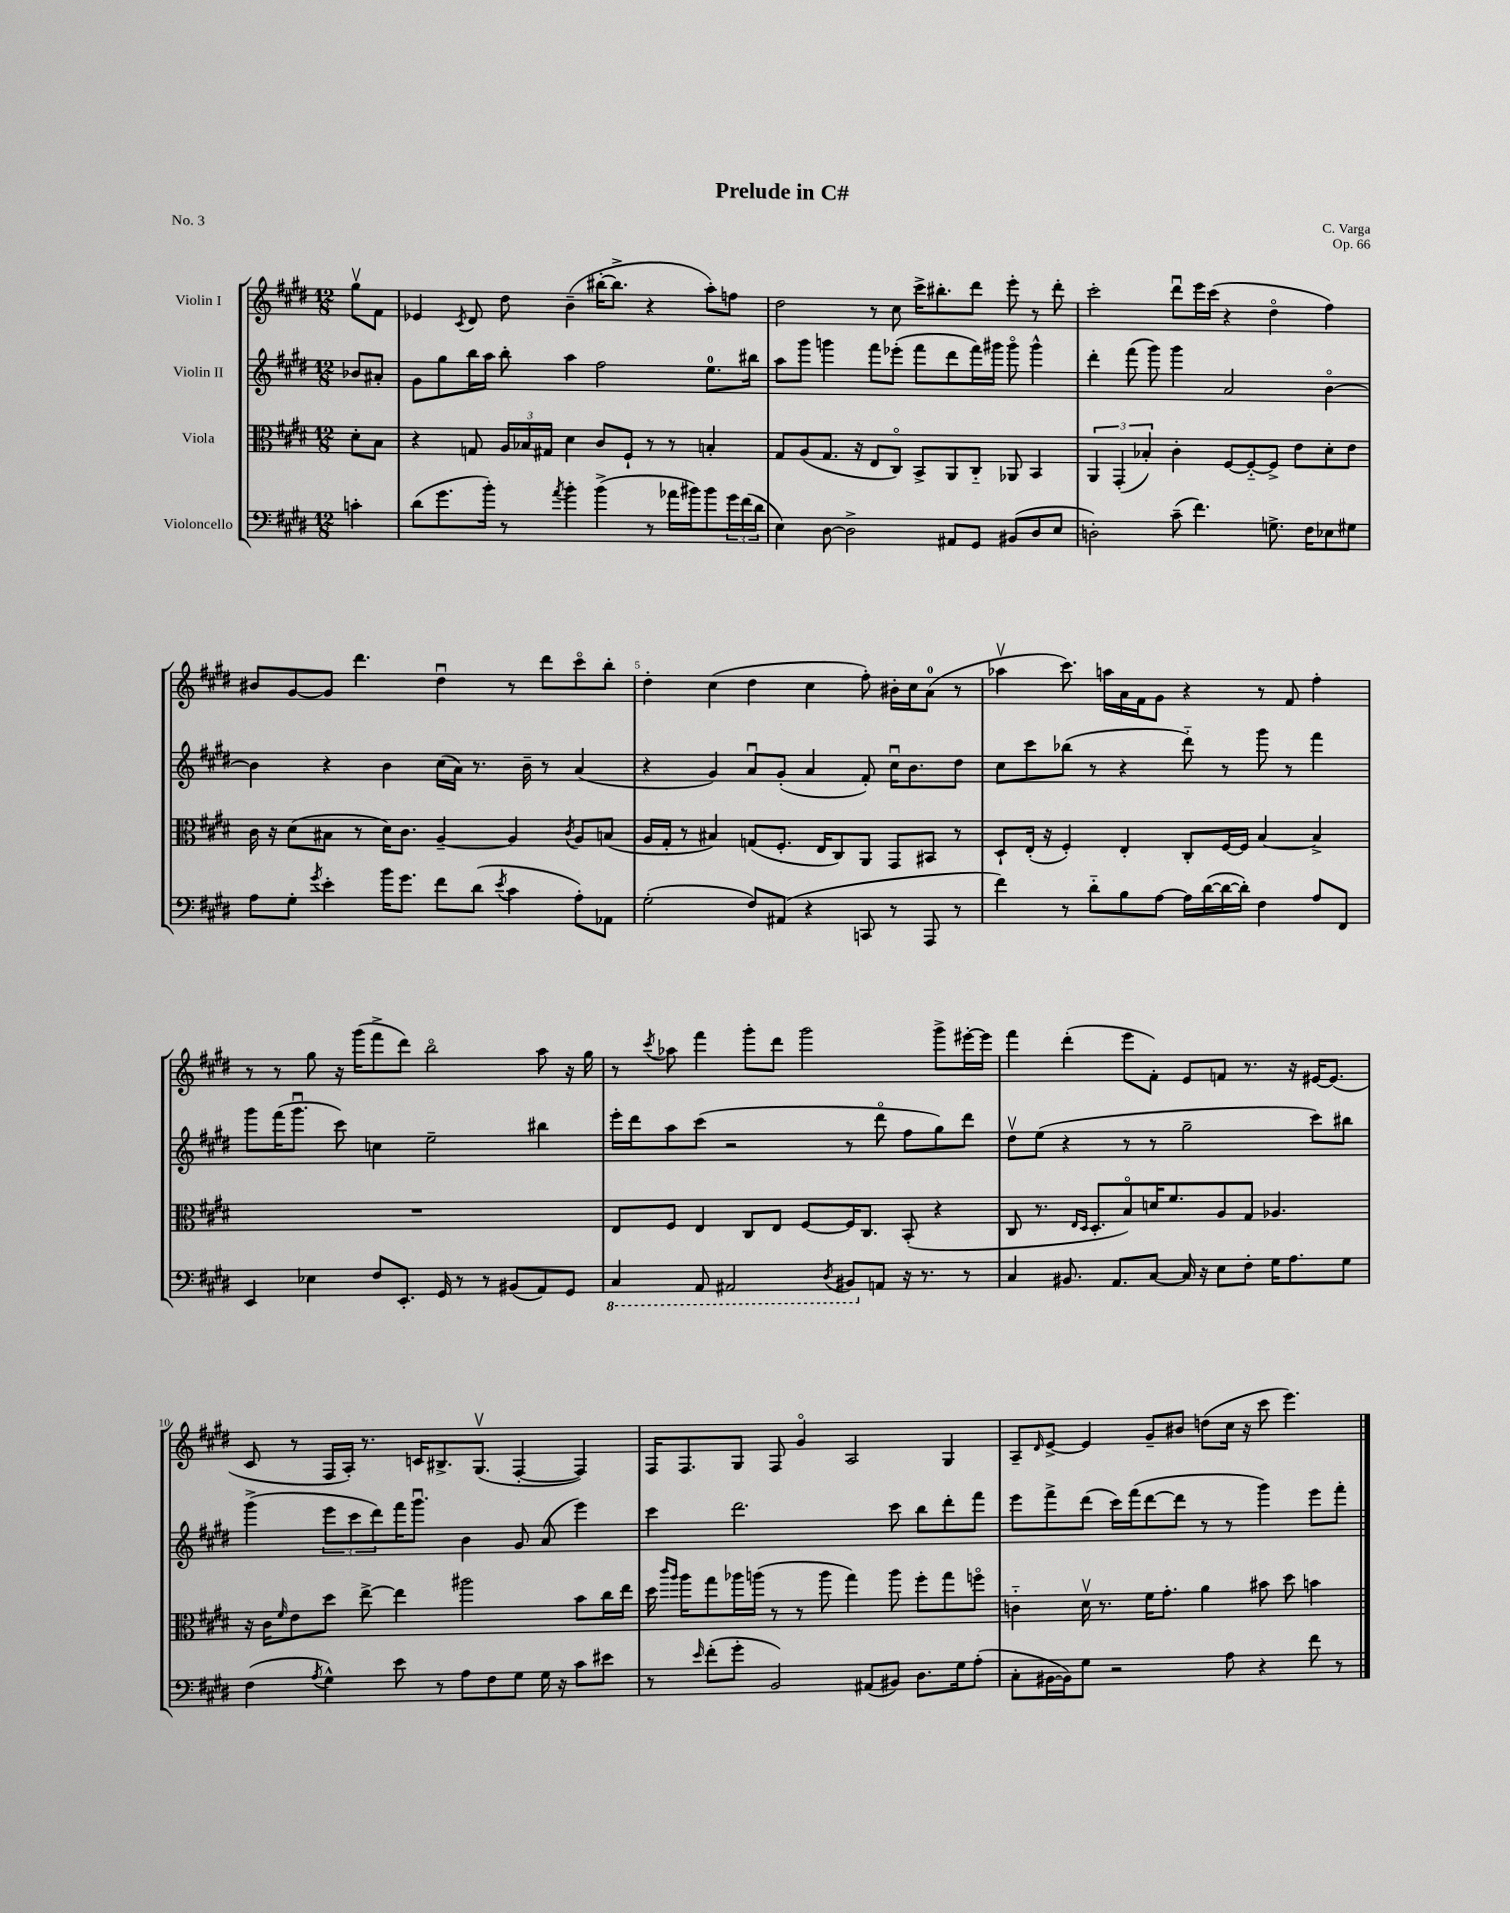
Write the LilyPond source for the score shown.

\header { title = "Prelude in C#" composer = "C. Varga" opus = "Op. 66" piece = "No. 3" }
<<
\new StaffGroup <<
\new Staff = "s0" \with { instrumentName = "Violin I" } {
    \clef treble \key e \major \numericTimeSignature \time 12/8 \partial 4
    gis''8\upbow fis'8 |
    ees'4 \acciaccatura { cis'8 } dis'8 dis''8 b'4--( bis''16~-. bis''8.-> r4 a''8-.) f''8 |
    dis''2 r8 cis''8 cis'''16-> bis''8.-. dis'''8 e'''8-. r8 dis'''8-. |
    cis'''2-. dis'''8\downbow e'''16 cis'''16( r4 dis''4\flageolet fis''4) |
    bis'8 gis'8~ gis'8 dis'''4. dis''4\downbow r8 dis'''8 cis'''8\flageolet b''8-. |
    dis''4-. cis''4( dis''4 cis''4 fis''8-.) bis'16-. cis''16 a'8-0( r8 |
    aes''4\upbow cis'''8.) a''16 a'16 fis'16 gis'8 r4 r8 fis'8 fis''4-. |
    r8 r8 gis''8 r16 gis'''16( fis'''8-> dis'''8) b''2\flageolet a''8 r16 gis''16 |
    r8 \acciaccatura { cis'''8 } aes''8 fis'''4 gis'''8-. dis'''8 gis'''2 gis'''8-> eis'''16~-. eis'''16 |
    fis'''4 dis'''4-.( e'''8 fis'8-.) e'8 f'8 r8. r16 eis'16~ eis'8.( |
    cis'8 r8 fis16 a16-.) r8. c'16 bis8.-> gis8.\upbow( fis4~-. fis4) |
    fis16 fis8. gis8 fis8 gis'4\flageolet a2 gis4 |
    a8-- \grace { dis'16 } e'8~-> e'4 gis'8-- bis'8 d''8( cis''16 r16 cis'''8 e'''4.) \bar "|." |
}
\new Staff = "s1" \with { instrumentName = "Violin II" } {
    \clef treble \key e \major \numericTimeSignature \time 12/8 \partial 4
    bes'8 ais'8-. |
    gis'8 gis''8 b''16 a''16 b''8-. a''4 fis''2 e''8.-0 bis''16 |
    a''8 gis'''8 g'''4 fis'''8 ees'''8-.( fis'''8 dis'''8 fis'''16) gis'''16 gis'''8\flageolet gis'''4-^ |
    dis'''4-. fis'''8( gis'''8) gis'''4 a'2 b'4~\flageolet |
    b'4 r4 b'4 cis''16( a'16) r8. b'16-- r8 a'4( |
    r4 gis'4) a'8\downbow gis'8-.( a'4 fis'8-.) cis''16\downbow b'8. dis''8 |
    cis''8 cis'''8 bes''8( r8 r4 dis'''8-_) r8 gis'''8 r8 fis'''4 |
    gis'''8 fis'''16( gis'''8.\downbow cis'''8) c''4 e''2-- bis''4 |
    e'''16-. dis'''16 a''8 cis'''8( r2 r8 dis'''8\flageolet fis''8 gis''8) dis'''8 |
    dis''8\upbow e''8( r4 r8 r8 gis''2-- cis'''8) bis''8 |
    gis'''4->( \tuplet 3/2 { e'''8 cis'''8 dis'''8) } fis'''16 gis'''8.\downbow b'4 gis'8 a'8( e'''4) |
    cis'''4 dis'''2. cis'''8 b''8 dis'''8-. fis'''8 |
    e'''8 fis'''8-> dis'''8( cis'''16) fis'''16( dis'''8~ dis'''8 r8 r8 gis'''4) e'''8 fis'''8-. \bar "|." |
}
\new Staff = "s2" \with { instrumentName = "Viola" } {
    \clef alto \key e \major \numericTimeSignature \time 12/8 \partial 4
    dis'8-. b8 |
    r4 g8 \tuplet 3/2 { a16 bes16 gis16 } dis'4 cis'8 fis8-! r8 r8 b4-. |
    gis8 a8( gis8. r16 e8 cis8\flageolet) b,8-> a,8 cis8-_ aes,8 b,4 |
    \tuplet 3/2 { a,4 gis,4-.( bes4-.) } cis'4-. fis8~ fis8~-_ fis8-> e'8 dis'8-. e'8 |
    cis'16 r16 dis'8( bis8 r8 dis'16) cis'8. a4~-- a4 \acciaccatura { cis'8 } a8 b8( |
    a16 gis16-. r8 bis4) g8( fis8.-. e16 cis8) a,8 gis,8 bis,8 r8 |
    dis8-! e16-.( r16 fis4-.) e4-. cis8-. fis16~ fis16 b4~ b4-> |
    R1. |
    e8 fis8 e4 cis8 e8 fis8~ fis16 cis8. b,8-.( r4 |
    cis8 r8. \grace { e16 dis16 } dis8.-. b8\flageolet) d'16 fis'8. a8 gis8 aes4. |
    r16 cis'16 \grace { fis'16 } e'8 dis''8 e''8~-> e''4 ais''2 b'8 cis''16 e''16 |
    dis''16 \grace { cis'''16 a''16 } a''16 gis''8 aes''16 a''16( r8 r8 a''8 gis''4) a''8 fis''8-. gis''8 f''8\flageolet |
    c'4-_ dis'16\upbow r8. fis'16 gis'8.-. a'4 bis'8 dis''8 b'4 \bar "|." |
}
\new Staff = "s3" \with { instrumentName = "Violoncello" } {
    \clef bass \key e \major \numericTimeSignature \time 12/8 \partial 4
    c'4-. |
    dis'8( gis'8. b'16-.) r8 \acciaccatura { a'8 } b'4-. b'4->( r8 aes'16 bis'16) bis'8 \tuplet 3/2 { gis'16 fis'16( dis'16 } |
    e4) dis8~ dis2-> ais,8 gis,8 bis,8( dis8 e8 |
    d2-.) cis'8--( fis'4.) g8.-> fis16 ees8 gis8 |
    a8 gis8-. \acciaccatura { gis'8 } e'4-. b'16 gis'8. fis'8 dis'8( \acciaccatura { e'8 } cis'4 a8-.) aes,8 |
    gis2-.( fis8) ais,8( r4 c,8 r8 a,,8 r8 |
    fis'4) r8 dis'8-_ b8 a8~ a16 dis'16~( dis'16~ dis'16-.) fis4 a8 fis,8 |
    e,4 ees4 fis8 e,8.-. gis,16 r8 r8 bis,8( a,8) gis,8 |
    \ottava #-1 cis,4 a,,8 ais,,2 \acciaccatura { dis,8 } bis,,8 \ottava #0 a,!8 r16 r8. r8 |
    cis4 bis,8. a,8. cis8~ cis16 r16 e8 fis8-. gis16 a8. gis8 |
    fis4( \acciaccatura { a8 } gis4-^) e'8 r8 a8 fis8 gis8 gis16 r16 cis'8 eis'8 |
    r8 \grace { e'16 } fis'8-.( gis'8-. b,2) ais,8( bis,8) dis8. gis16 a8-.( |
    cis8-. bis,16~ bis,16) gis8 r2 a8 r4 fis'8 r8 \bar "|." |
}
>>
>>
\layout { \context { \Score \override BarNumber.break-visibility = ##(#f #t #t) barNumberVisibility = #(every-nth-bar-number-visible 5) } }
